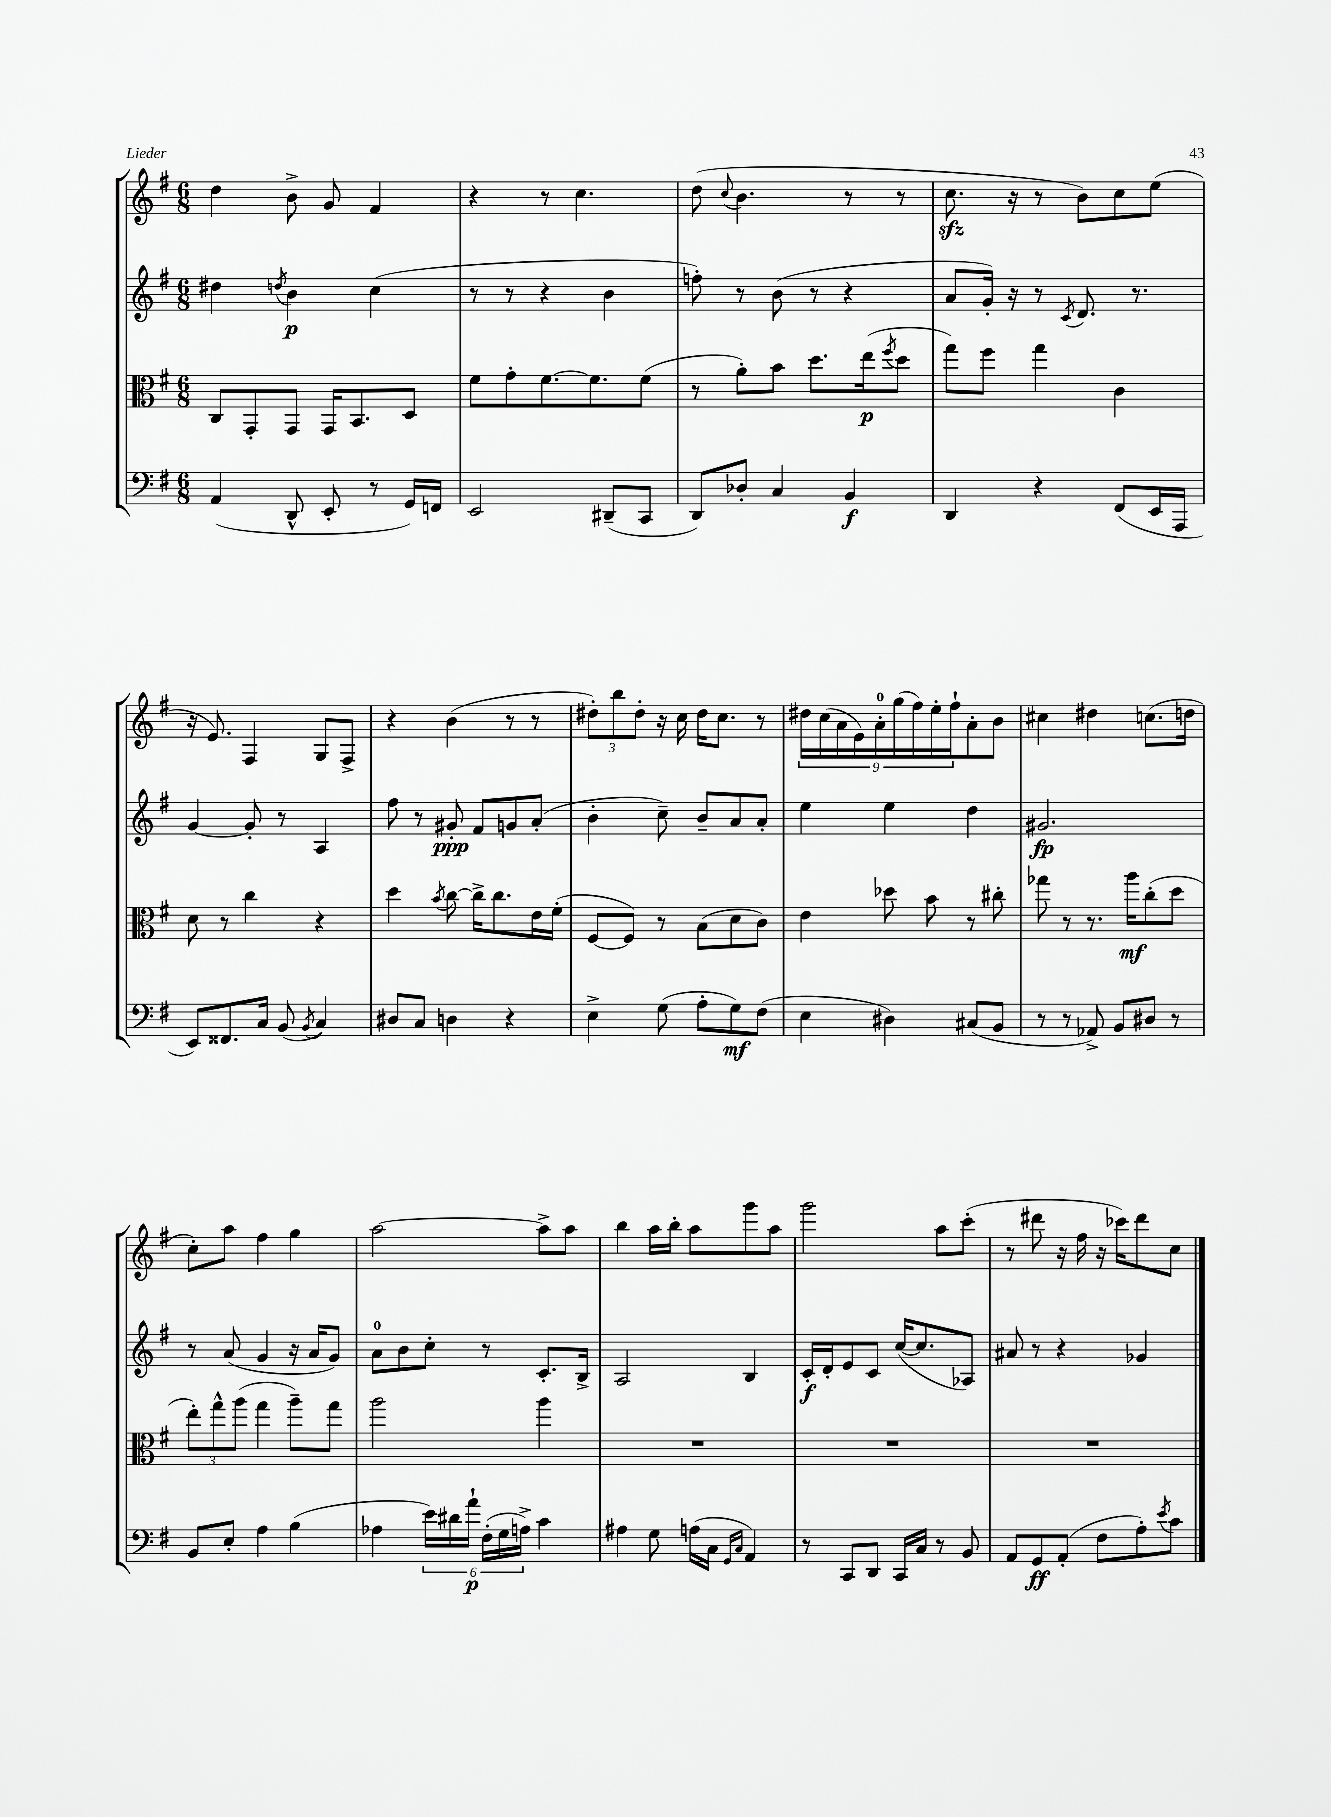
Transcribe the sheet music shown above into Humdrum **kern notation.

**kern	**kern	**kern	**kern
*staff4	*staff3	*staff2	*staff1
*clefF4	*clefC3	*clefG2	*clefG2
*k[f#]	*k[f#]	*k[f#]	*k[f#]
*M6/8	*M6/8	*M6/8	*M6/8
(4AA	8C	4dd#	4dd
.	8GG'	.	.
.	.	8qdd	.
8DD^^	8GG	4b	8b^
8EE'	16GG	.	8g
.	8.BB	.	.
8r	.	(4cc	4f#
16GG)	8D	.	.
16FF	.	.	.
=	=	=	=
2EE	8f#	8r	4r
.	8g'	8r	.
.	[8.f#	4r	8r
.	.	.	4.cc
.	8.f#]	.	.
(8DD#~	.	4b	.
8CC	(8f#	.	.
=	=	=	=
8DD)	8r	8ff')	(8dd
.	.	.	8qqcc
8D-'	8a')	8r	4.b
4C	8b	(8b	.
.	8.dd	8r	.
4BB	.	4r	8r
.	(16ee	.	.
.	8qff#	.	.
.	8dd	.	8r
=	=	=	=
4DD	8gg)	8a	8.cc
.	8ff#	16g')	.
.	.	16r	16r
4r	4gg	8r	8r
.	.	8qc	.
.	.	8.d	8b)
(8FF#	4c	.	8cc
.	.	8.r	.
16EE	.	.	(8ee
16AAA	.	.	.
=	=	=	=
8EE)	8d	[4g	16r
.	.	.	8.e)
8.FF##	8r	.	.
.	4cc	8g']	4F#
16C	.	.	.
(8BB	.	8r	.
8qBB	.	.	.
4C)	4r	4A	8G
.	.	.	8F#^
=	=	=	=
8D#	4dd	8ff#	4r
8C	.	8r	.
.	8qb	.	.
4D	[8cc	8g#'	(4b
.	16cc^]	8f#	.
.	8.cc	.	.
4r	.	8g	8r
.	16e	(8a'	8r
.	(16f#'	.	.
=	=	=	=
4E^	[8F#	4b'	12dd#')
.	.	.	12bb
.	8F#])	.	.
.	.	.	12dd#'
(8G	8r	8cc~)	16r
.	.	.	16cc
8A'	(8B	8b~	16dd#
.	.	.	8.cc
8G)	8d	8a	.
(8F#	8c)	8a'	8r
=	=	=	=
4E	4e	4ee	18dd#
.	.	.	(18cc
.	.	.	18a
.	.	.	18e)
.	.	.	18a'
4D#)	8dd-	4ee	.
.	.	.	(18gg
.	.	.	18ff#)
.	8b	.	.
.	.	.	18ee'
.	.	.	18ff#`
(8C#	8r	4dd	8a'
8BB	8cc#'	.	8b
=	=	=	=
8r	8gg-	2.g#	4cc#
8r	8r	.	.
8AA-^)	8.r	.	4dd#
8BB	.	.	.
.	16aa	.	.
8D#	(8cc'	.	(8.cc
8r	8dd	.	.
.	.	.	16dd
=	=	=	=
8BB	12ee')	8r	8cc')
.	12gg^^	.	.
8E'	.	(8a	8aa
.	(12aa	.	.
4A	4gg	4g	4ff#
(4B	8aa~)	16r	4gg
.	.	16a	.
.	8gg	8g)	.
=	=	=	=
4A-	2aa	8a	[2aa
.	.	8b	.
24e)	.	8cc'	.
24d#	.	.	.
24a`	.	.	.
(24F#'	.	8r	.
24G	.	.	.
24A^)	.	.	.
4c	4aa	8.c'	8aa^]
.	.	.	8aa
.	.	16B^	.
=	=	=	=
4A#	2.r	2A	4bb
8G	.	.	16aa
.	.	.	16bb'
(16A	.	.	8aa
16C	.	.	.
16qqGG	.	.	.
16qqC	.	.	.
4AA)	.	4B	8ggg
.	.	.	8aa
=	=	=	=
8r	2.r	16c'	2ggg
.	.	16d'	.
8CC	.	8e	.
8DD	.	8c	.
16CC	.	([16cc	.
16C	.	8.cc]	.
8r	.	.	8aa
8BB	.	8A-)	(8ccc'
=	=	=	=
8AA	2.r	8a#	8r
8GG	.	8r	8ddd#
(8AA'	.	4r	16r
.	.	.	16ff#
8F#	.	.	16r
.	.	.	16ccc-)
8A')	.	4g-	8ddd#
8qe	.	.	.
8c	.	.	8cc
==	==	==	==
*-	*-	*-	*-
